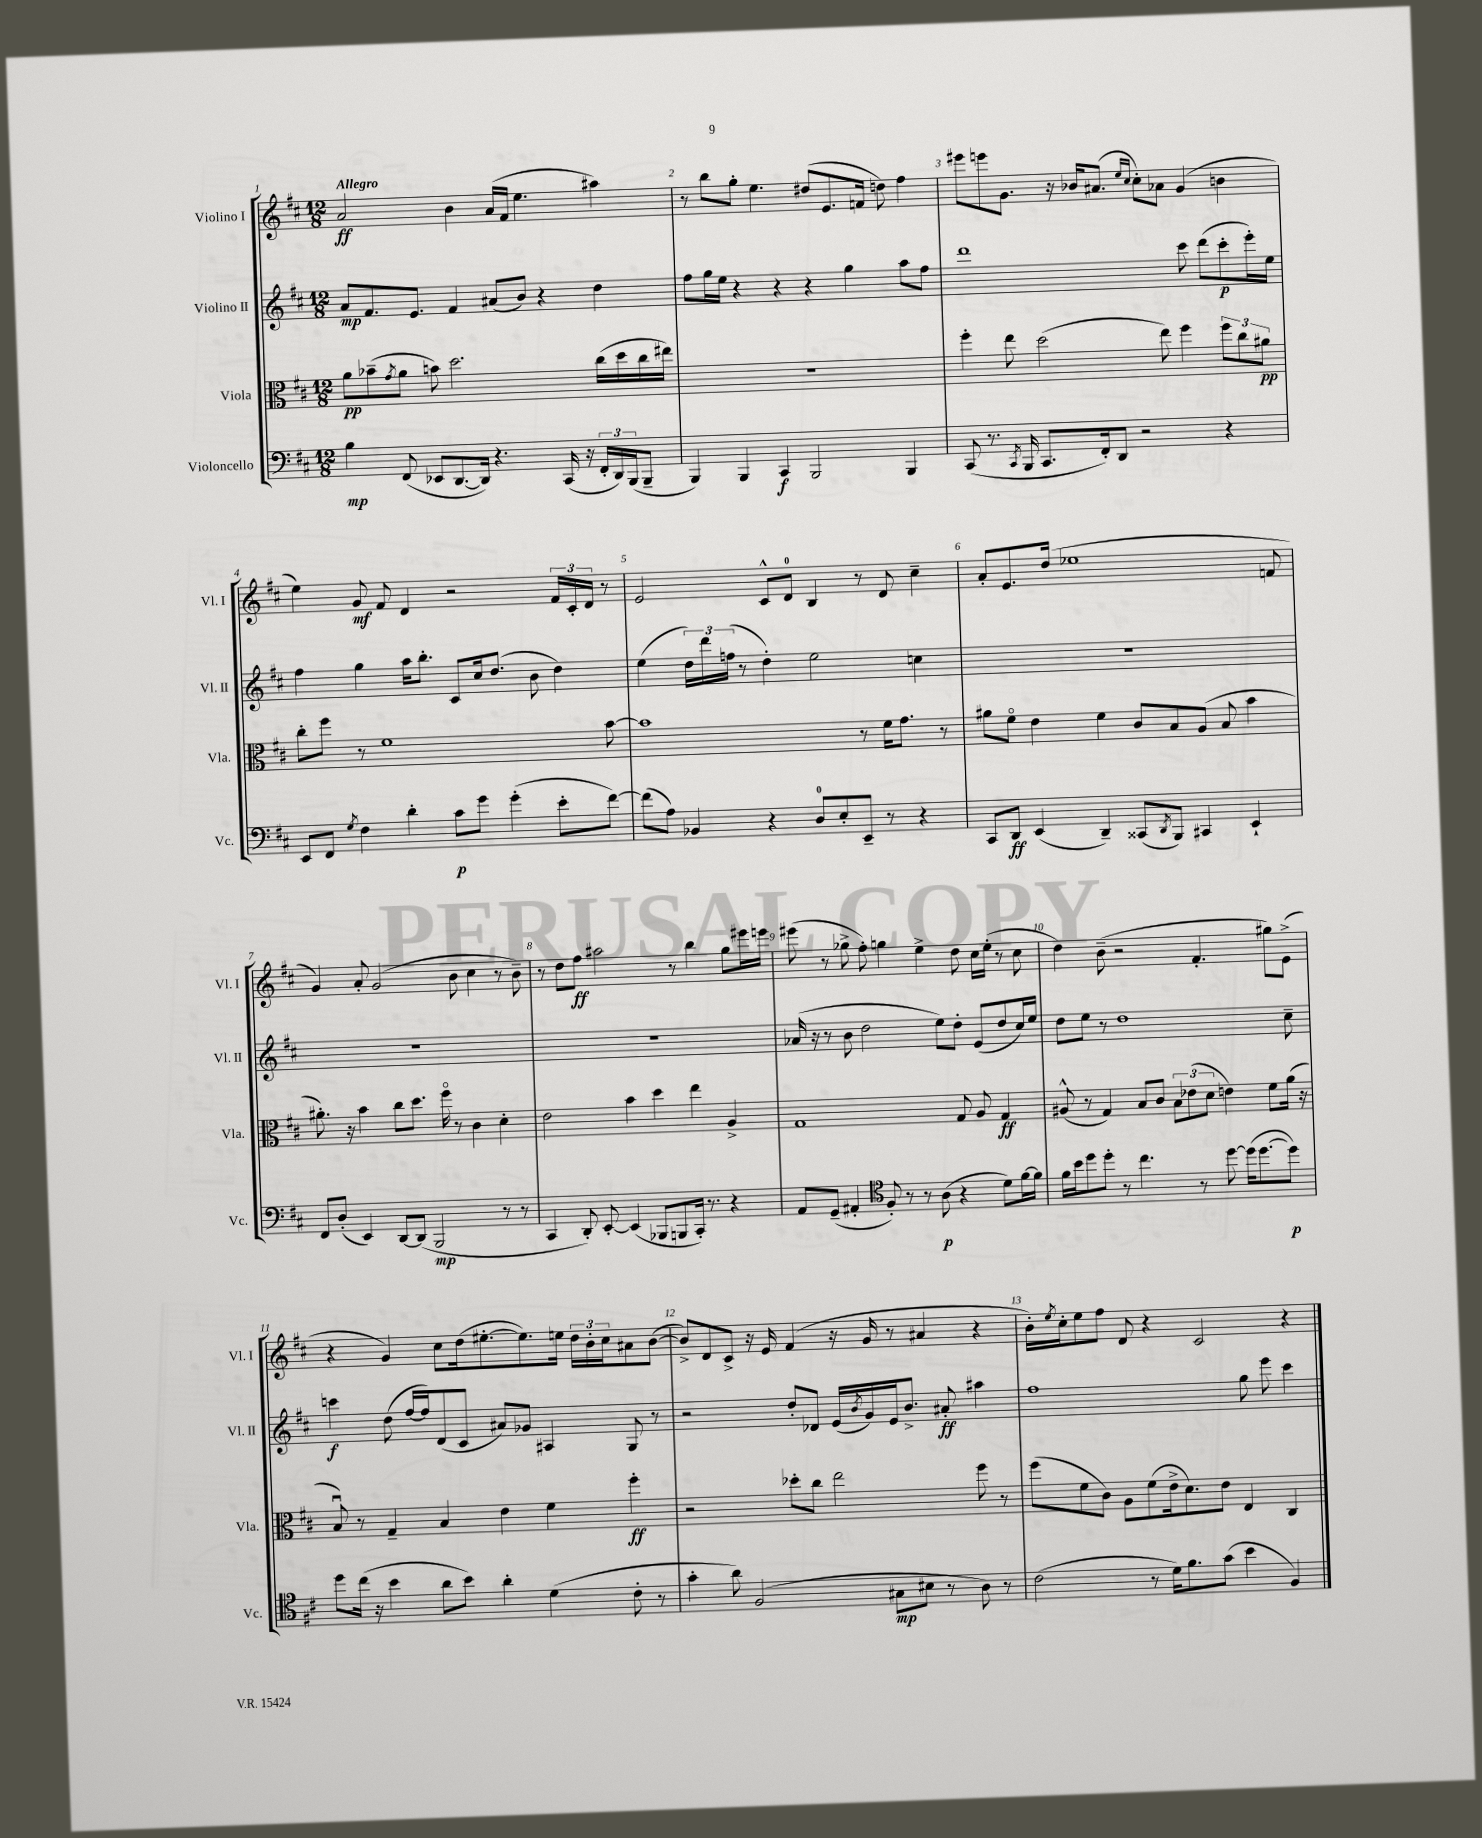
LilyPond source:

<<
\new StaffGroup <<
\new Staff = "s0" \with { instrumentName = "Violino I" shortInstrumentName = "Vl. I" } {
    \clef treble \key d \major \numericTimeSignature \time 12/8 \tempo "Allegro"
    a'2\ff b'4 a'16( fis'16 e''4. ais''4) |
    r8 b''8 g''8-. e''4. dis''8( e'8. f'16 d''8) fis''4 |
    eis'''8 e'''8 g'8. r16 bes'16 ais'8.( \grace { e''16 cis''16 } cis''8-.) aes'8 g'4( b'4 |
    e''4) g'8\mf fis'8 d'4 r2 \tuplet 3/2 { fis'16 cis'16-. d'16 } r8 |
    e'2 cis'8-^ d'8-0 b4 r8 d'8 cis''4-- |
    a'8-. e'8. d''16( ees''1 f'8 |
    g'4) a'8-. g'2( b'8 cis''4 r8 b'8--) |
    r8 d''8 fis''8\ff ais''2 r8 b''4 g''8 eis'''16 e'''16 |
    eis'''8( r8 ges''8-> fis''8-.) g''4 e''4-> d''8 cis''16 e''16-.( r8 cis''8 |
    d''4) b'8--( r2 fis'4.-. gis''8) e'8->( |
    r4 g'4) cis''8 d''16( eis''8.~-. eis''8.) e''16 \tuplet 3/2 { d''16 b'16-. cis''16 } ais'8 b'8~( |
    b'8->) d'8 cis'8-> r16 e'16 fis'4( r16 g'16 r8 ais'4 r4 |
    b'16-.) \acciaccatura { e''8 } cis''16-. e''8 fis''8 d'8 r4 cis'2 r4 \bar "|." |
}
\new Staff = "s1" \with { instrumentName = "Violino II" shortInstrumentName = "Vl. II" } {
    \clef treble \key d \major \numericTimeSignature \time 12/8
    a'8\mp fis'8. e'8. fis'4 ais'8( b'8) r4 d''4 |
    fis''8 g''16 e''16 r4 r4 r4 g''4 a''8 fis''8 |
    d'''1 cis'''8 d'''8( cis'''8-.\p e'''16-.) e''16 |
    fis''4 g''4 a''16 b''8.-. cis'8 cis''16 d''8.( b'8 d''4) |
    e''4( \tuplet 3/2 { d''16) d'''16 f''16( } r8 d''4-.) e''2 c''4 |
    R1. |
    R1. |
    R1. |
    aes'16( r16 r8 b'8 d''2 e''8) d''8-. e'8( d''8 cis''16) e''16 |
    d''8 e''8 r8 d''1 cis''8-- |
    c'''4\f d''8( fis''16~ fis''16) d'8( cis'8 ais'8) ges'8 ais4 g8 r8 |
    r2 d''8-. des'8 e'16( \acciaccatura { b'8 } g'16) e'16 b'8.-> ais'8-.\ff ais''4 |
    fis''1 g''8 e'''8 cis'''4 \bar "|." |
}
\new Staff = "s2" \with { instrumentName = "Viola" shortInstrumentName = "Vla." } {
    \clef alto \key d \major \numericTimeSignature \time 12/8
    a'8\pp bes'8--( \acciaccatura { g'8 } a'8 b'8) d''2. cis''16( d''16 cis''16 eis''16) |
    R1. |
    fis''4-. e''8 d''2( e''8) fis''4 \tuplet 3/2 { fis''8 cis''8 ais'8\pp } |
    cis''8-. fis''8 r8 fis'1 b'8~ |
    b'1 r8 fis'16 g'8. r8 |
    ais'8 fis'8\flageolet e'4 fis'4 cis'8 b8 a8( b8 b'4 |
    ais'8.-.) r16 b'4 cis''8 d''8. fis''16\flageolet r8 cis'4 d'4-. |
    e'2 b'4 d''4 e''4 a4-> |
    g1 g8 a8 g4\ff |
    ais8-^( r8 g4) b8 cis'8 \tuplet 3/2 { b8 ees'8( d'8 } e'4) fis'8 a'16( r16 |
    b8\downbow) r8 g4-- b4 e'4 fis'4 fis''4-.\ff |
    r2 des''8-. cis''8 e''2 fis''8 r8 |
    fis''8( fis'8 cis'8) a8 fis'8( e'16-> d'8.) e'8 e4 cis4 \bar "|." |
}
\new Staff = "s3" \with { instrumentName = "Violoncello" shortInstrumentName = "Vc." } {
    \clef bass \key d \major \numericTimeSignature \time 12/8
    b4\mp fis,8( ees,8 d,8.~ d,16) r4. cis,16( r16 \tuplet 3/2 { fis,16-. d,16) b,,16( } b,,8-- |
    b,,4) b,,4 cis,4\f b,,2 b,,4 |
    cis,8( r8. \acciaccatura { cis,8 } b,,16 cis,8. fis,16-.) d,8 r2 r4 |
    e,8 fis,8 \acciaccatura { g8 } fis4 d'4-. cis'8\p g'8 g'4-.( e'8-. fis'8~) |
    fis'8( a8) bes,4 r4 d8-0 e8-. e,8-- r8 r4 |
    cis,8 d,8\ff e,4( d,4--) cisis,8( \acciaccatura { d,8 } b,,8) cis,4 e,4-! |
    fis,8 d8-.( e,4) d,8~ d,8( b,,2\mp r8 r8 |
    cis,4 d,8-.) e,8~-. e,4( bes,,8 b,,8 cis,16-.) r8. r4 |
    a,8 g,8--( ais,4-. \clef tenor fis8-.) r8 r8 a8\p( r4 d'8) fis'16~ fis'16 |
    fis'16 b'16 d''8 d''8-. r8 cis''4. r8 d''8~ d''16( d''8.~ d''8\p) |
    d''8 cis''16( r16 b'4 a'8 b'8) a'4-. d'4( cis'8-. r8 |
    g'4-. a'8) fis2( gis8\mp bis8 r8 a8) r8 |
    cis'2( r8 d'16) fis'8. g'8( b'4 fis4) \bar "|." |
}
>>
>>
\layout { \context { \Score \override BarNumber.break-visibility = ##(#f #t #t) barNumberVisibility = #all-bar-numbers-visible } }
